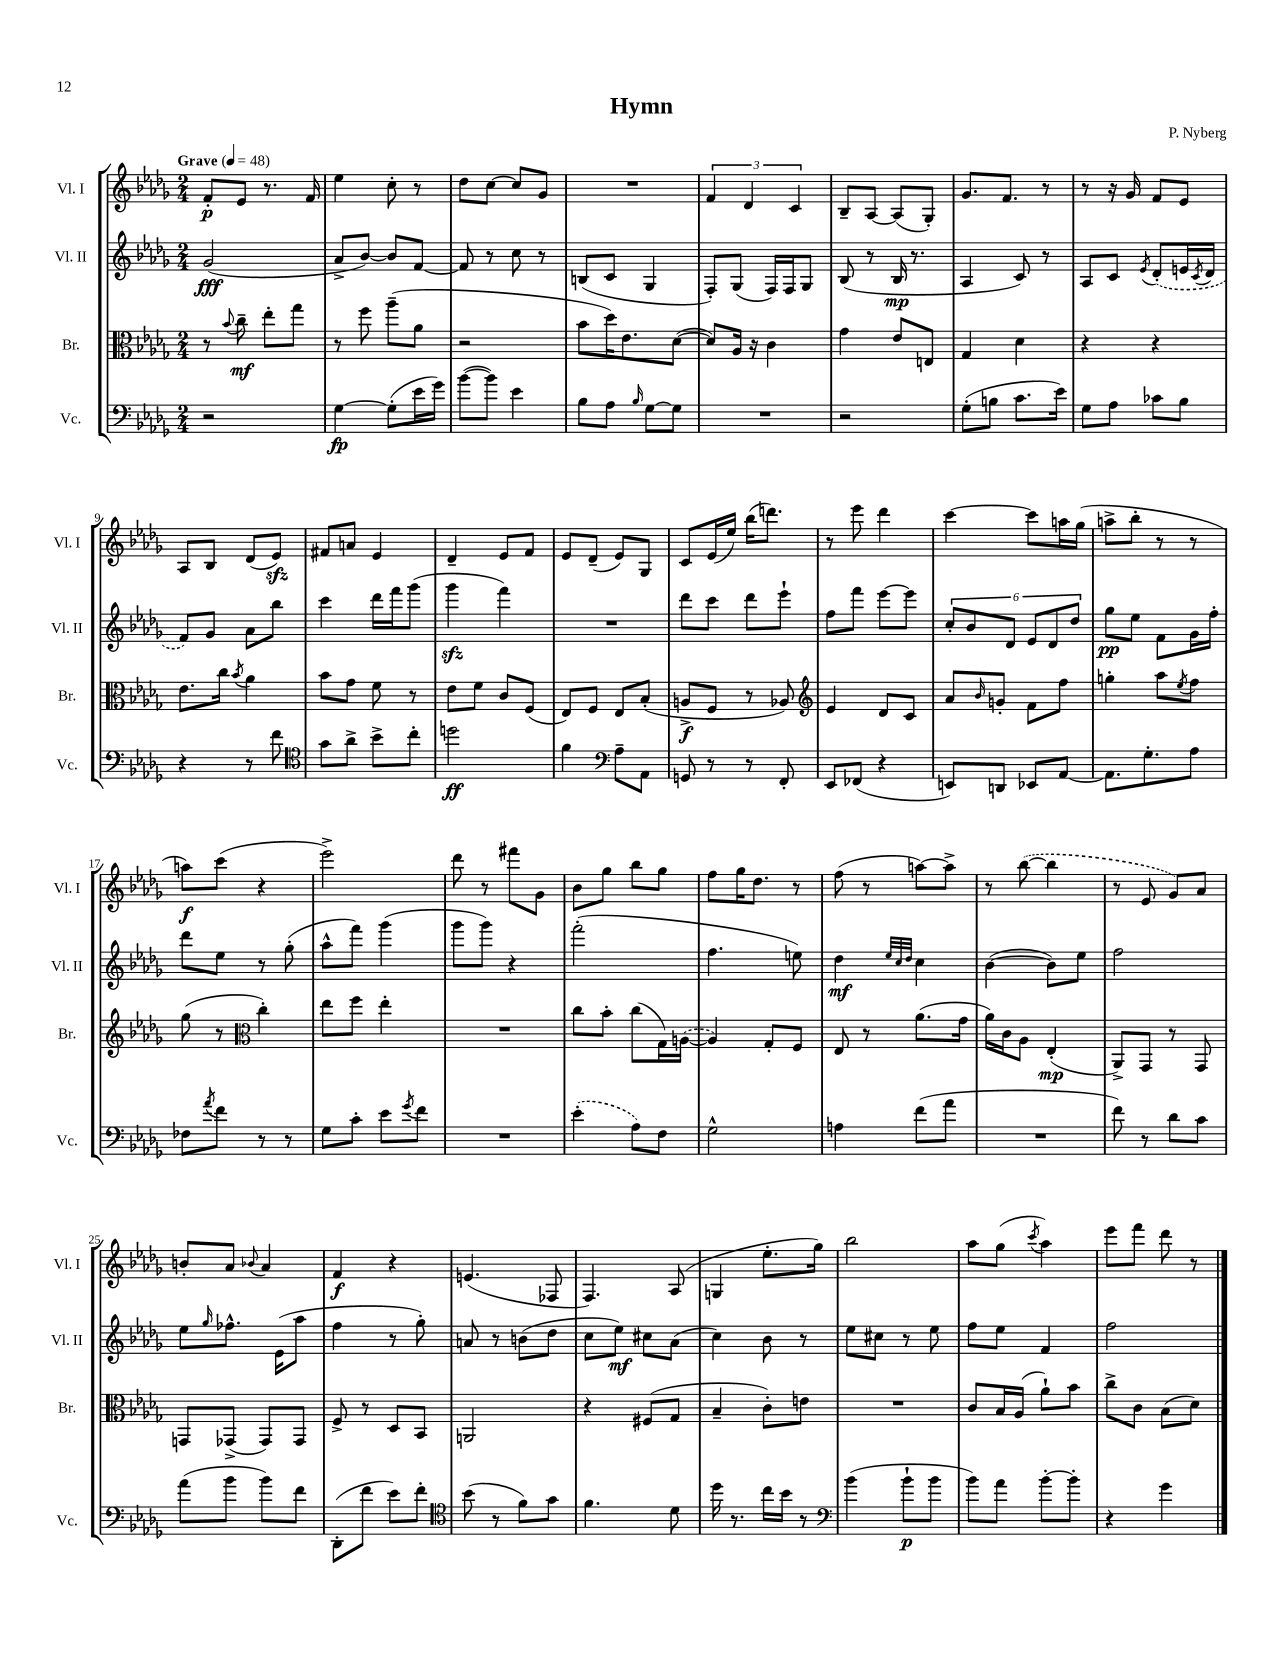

**kern	**kern	**kern	**kern
*staff4	*staff3	*staff2	*staff1
*clefF4	*clefC3	*clefG2	*clefG2
*k[b-e-a-d-g-]	*k[b-e-a-d-g-]	*k[b-e-a-d-g-]	*k[b-e-a-d-g-]
*M2/4	*M2/4	*M2/4	*M2/4
*MM48	*MM48	*MM48	*MM48
2r	8r	(2g-	8f'
.	8qqb-	.	.
.	8cc~	.	8e-
.	8ee-'	.	8.r
.	8gg-	.	.
.	.	.	16f
=	=	=	=
[4G-	8r	8a-^	4ee-
.	8ff	[8b-)	.
(8G-']	(8aa-~	8b-]	8cc'
16e-	8a-	[8f	8r
16g-)	.	.	.
=	=	=	=
([8b-	2r	8f]	8dd-
8b-])	.	8r	[8cc
4e-	.	8cc	8cc]
.	.	8r	8g-
=	=	=	=
8B-	8b-	(8B	2r
8A-	16dd-)	8c	.
.	8.e-	.	.
16qqB-	.	.	.
[8G-	.	4G-	.
8G-]	([8d-	.	.
=	=	=	=
2r	8d-])	8F')	6f
.	16A-	(8G-	.
.	.	.	6d-
.	16r	.	.
.	4c	16F)	.
.	.	16F	.
.	.	.	6c
.	.	8G-	.
=	=	=	=
2r	4g-	(8B-	8B-~
.	.	8r	[8A-
.	8e-	16B-	(8A-]
.	.	8.r	.
.	8E	.	8G-')
=	=	=	=
(8G-'	4G-	4A-	8.g-
8B	.	.	.
.	.	.	8.f
8.c	4d-	8c)	.
.	.	8r	8r
16e-)	.	.	.
=	=	=	=
8G-	4r	8A-	8r
8A-	.	8c	16r
.	.	.	16g-
.	.	8qe-	.
8c-	4r	(8d-'	8f
8B-	.	16e	8e-
.	.	8qc	.
.	.	16d-	.
=	=	=	=
4r	8.e-	8f)	8A-
.	.	8g-	8B-
.	16cc	.	.
.	8qb-	.	.
8r	4a-	8a-	(8d-
8f	.	8bb-	8e-)
=	=	=	=
*clefC4	*	*	*
8g-	8b-	4ccc	8f#
8a-^	8g-	.	8a
8b-^	8f	16ddd-	4e-
.	.	16fff	.
8cc'	8r	(8ggg-	.
=	=	=	=
2dd	8e-	4ggg-	4d-~
.	8f	.	.
.	8c	4fff)	8e-
.	(8F	.	8f
=	=	=	=
4f	8E-)	2r	8e-
.	8F	.	(8d-~
*clefF4	*	*	*
8A-~	8E-	.	8e-)
8AA-	(8B-'	.	8G-
=	=	=	=
8GG	8A^	8ddd-	8c
8r	8F	8ccc	(16e-
.	.	.	16ee-)
8r	8r	8ddd-	(16bb-
.	.	.	8.ddd)
8FF'	8A-)	8eee-`	.
=	=	=	=
*	*clefG2	*	*
8EE-	4e-	8ff	8r
(8FF-	.	8fff	8eee-
4r	8d-	[8eee-	4ddd-
.	8c	8eee-]	.
=	=	=	=
8EE)	8a-	12cc'	[4ccc
.	.	12b-	.
.	16qqb-	.	.
8DD	8g'	.	.
.	.	12d-	.
8EE-	8f	12e-	8ccc]
.	.	12d-	.
[8AA-	8ff	.	16aa
.	.	12dd-	.
.	.	.	(16gg-
=	=	=	=
8.AA-]	4gg'	8gg-	8aa^
.	.	8ee-	8bb-'
8.G-'	.	.	.
.	8aa-	8f	8r
.	8qee-	.	.
8A-	8ff	16g-	8r
.	.	16ff'	.
=	=	=	=
8F-	(8gg-	8ddd-	8aa)
8qa-	.	.	.
8f	8r	8ee-	(8ccc
*	*clefC3	*	*
8r	4cc')	8r	4r
8r	.	(8gg-'	.
=	=	=	=
8G-	8ee-	8aa-^^	2eee-^)
8c'	8ff	8fff)	.
8e-	4ee-'	(4ggg-	.
8qg-	.	.	.
8f	.	.	.
=	=	=	=
2r	2r	8ggg-	8ddd-
.	.	8ggg-)	8r
.	.	4r	8fff#
.	.	.	8g-
=	=	=	=
(4e-'	8cc	(2fff'	8b-
.	8b-'	.	8gg-
8A-)	(8cc	.	8bb-
8F	16G-)	.	8gg-
.	([16A	.	.
=	=	=	=
2G-^^	4A])	4.ff	8ff
.	.	.	16gg-
.	.	.	8.dd-
.	8G-'	.	.
.	8F	8ee)	8r
=	=	=	=
4A	8E-	4dd-	(8ff
.	8r	.	8r
.	.	32qqee-	.
.	.	32qqcc	.
.	.	32qqdd-	.
(8f	(8.a-	4cc	[8aa)
8a-	.	.	8aa^]
.	16g-	.	.
=	=	=	=
2r	16a-)	([4b-	8r
.	16c	.	.
.	8A-	.	([8bb-
.	(4E-'	8b-])	4bb-]
.	.	8ee-	.
=	=	=	=
8f)	8AA-^)	2ff	8r
8r	8GG-	.	8e-
8d-	8r	.	8g-)
8c	8GG-	.	8a-
=	=	=	=
(8a-	8GG	8ee-	8b'
.	.	16qqgg-	.
8b-	(8GG-^	8.ff-^^	8a-
.	.	.	8qqb-
8b-)	8GG-)	.	4a-
.	.	(16e-	.
8f	8GG-	8aa-	.
=	=	=	=
(8DD-'	8F^	4ff	4f
8f	8r	.	.
8e-)	8D-	8r	4r
8f'	8BB-	8gg-')	.
=	=	=	=
*clefC4	*	*	*
(8b-	2AA	8a	(4.e
8r	.	8r	.
8f)	.	(8b	.
8g-	.	8dd-	8F-
=	=	=	=
4.f	4r	8cc	4.F)
.	.	8ee-)	.
.	(8F#	8cc#	.
8d-	8G-	(8a-	(8A-
=	=	=	=
16dd-	4B-~	4cc)	4G
8.r	.	.	.
16cc	8c')	8b-	8.ee-'
16b-	.	.	.
8r	8e	8r	.
.	.	.	16gg-)
=	=	=	=
*clefF4	*	*	*
(4b-	2r	8ee-	2bb-
.	.	8cc#	.
8b-`	.	8r	.
8b-	.	8ee-	.
=	=	=	=
8b-)	8c	8ff	8aa-
8a-	16B-	8ee-	(8gg-
.	(16A-	.	.
.	.	.	8qccc
[8b-'	8a-`)	4f	4aa-)
8b-']	8b-	.	.
=	=	=	=
4r	8cc^	2ff	8eee-
.	8c	.	8fff
4g-	(8B-	.	8ddd-
.	8d-)	.	8r
==	==	==	==
*-	*-	*-	*-
